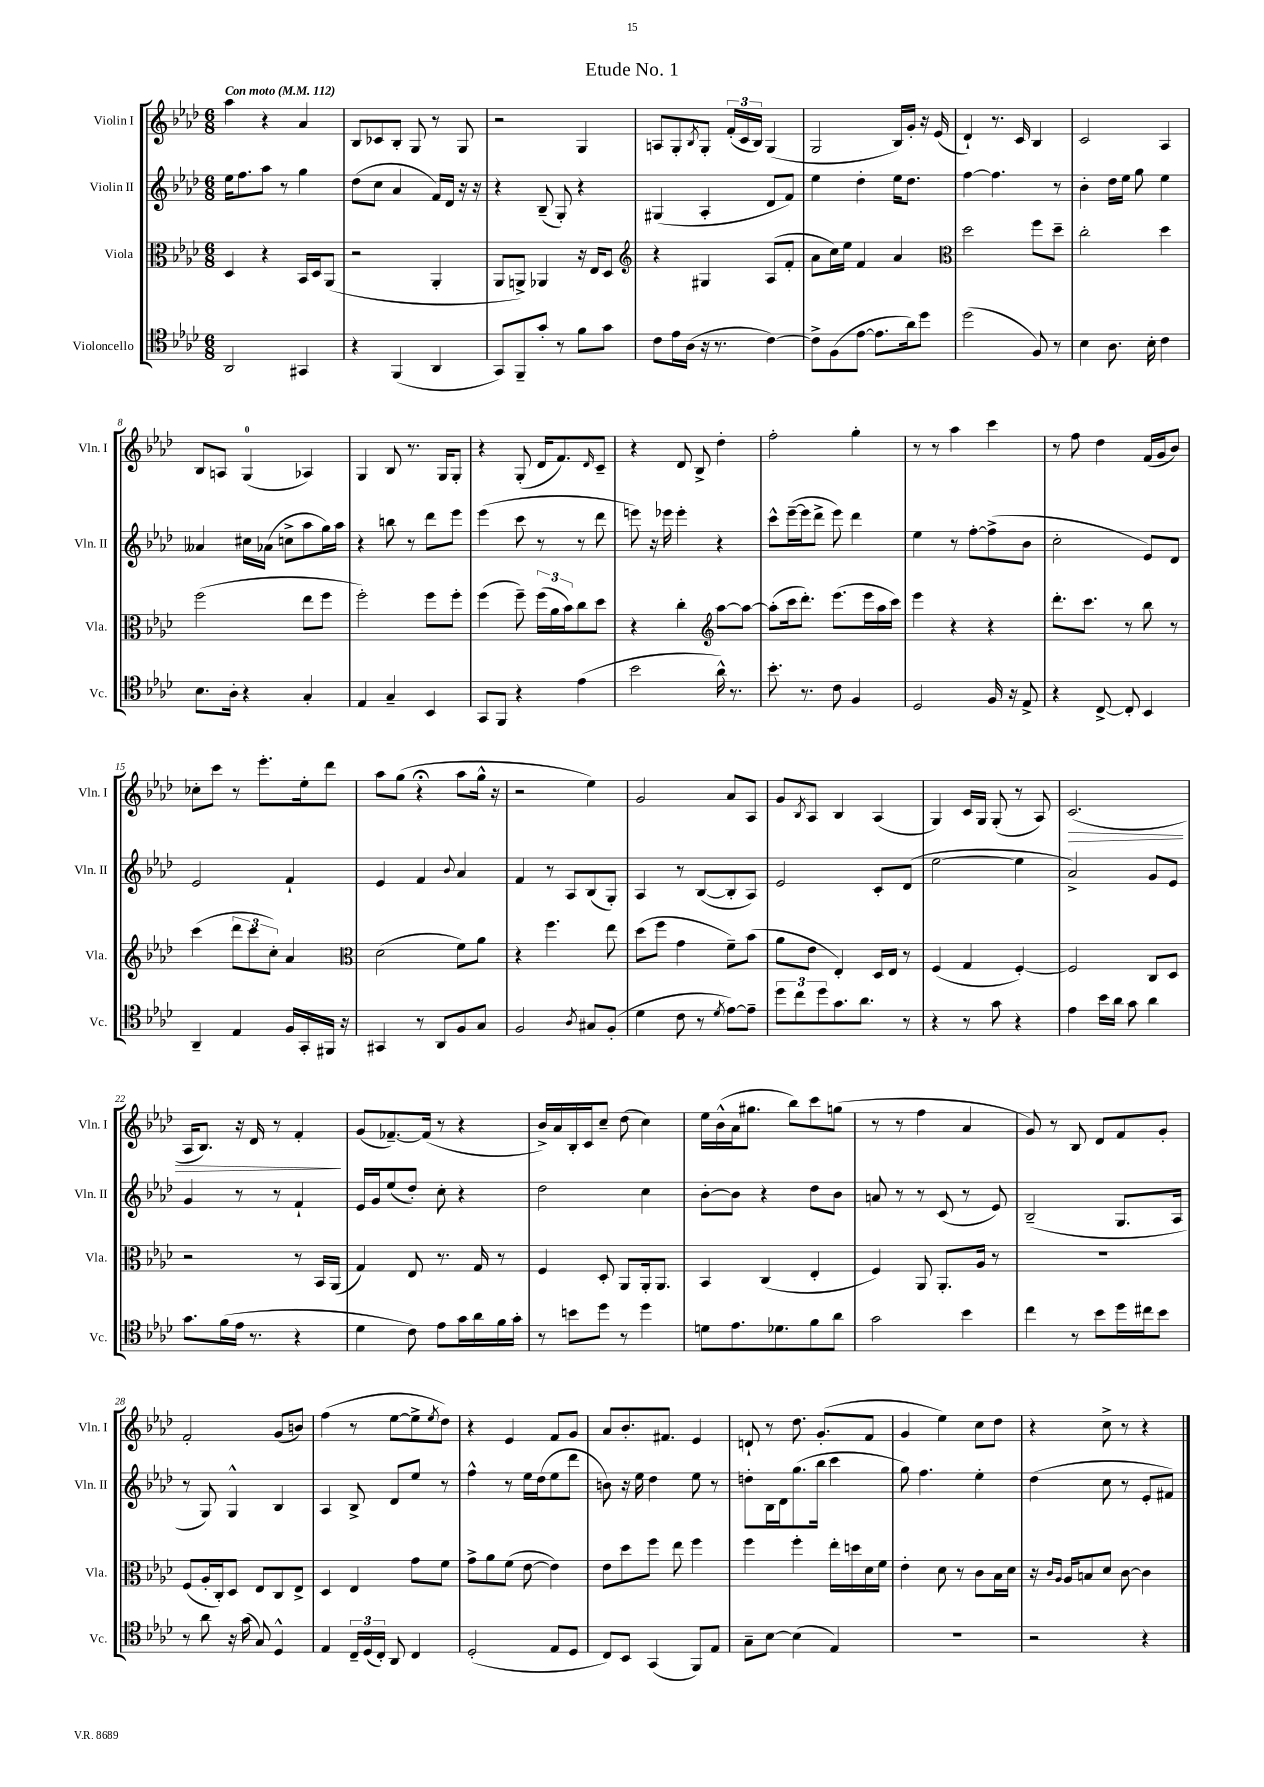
\header { title = "Etude No. 1" }
<<
\new StaffGroup <<
\new Staff = "s0" \with { instrumentName = "Violin I" shortInstrumentName = "Vln. I" } {
    \clef treble \key aes \major \numericTimeSignature \time 6/8 \tempo "Con moto" 4 = 112
    aes''4 r4 aes'4 |
    bes8 ces'8 bes8-. g8 r8 g8 |
    r2 g4 |
    a8 g8-. \acciaccatura { bes8 } g8-. \tuplet 3/2 { f'16-.( c'16 bes16) } g4( |
    g2 bes16) g'16-. r16 ees'16( |
    des'4-!) r8. c'16 bes4 |
    c'2 aes4 |
    bes8 a8 g4-0( aes4) |
    g4 bes8 r8. g16 g8-. |
    r4 g8-.( des'16 f'8.) \grace { des'16 } c'8-- |
    r4 des'8 bes8-> des''4-. |
    f''2-. g''4-. |
    r8 r8 aes''4 c'''4 |
    r8 f''8 des''4 f'16( g'16 bes'8) |
    ces''8-. c'''8 r8 ees'''8.-. ees''16-. des'''8 |
    aes''8 g''8( r4\fermata aes''8 g''16-^ r16 |
    r2 ees''4) |
    g'2 aes'8 aes8 |
    g'8 \acciaccatura { bes8 } aes8 bes4 aes4( |
    g4) c'16 g16 g8-.( r8 aes8) |
    c'2.\>( |
    aes16 bes8.) r16 des'16 r8 f'4-.\! |
    g'8( fes'8.~--) fes'16( r8 r4 |
    bes'16->) aes'16 bes16-. c'16 c''8-- des''8( c''4) |
    ees''16 bes'16-^( aes'16 gis''8. bes''8) c'''8 g''8( |
    r8 r8 f''4 aes'4 |
    g'8) r8 bes8 des'8 f'8 g'8-. |
    f'2-. g'8( b'8) |
    f''4( r8 ees''8~ ees''8-> \acciaccatura { ees''8 } des''8) |
    r4 ees'4 f'8 g'8 |
    aes'8 bes'8.-. fis'8. ees'4 |
    d'8-! r8 des''8. g'8.-.( f'8 |
    g'4 ees''4) c''8 des''8 |
    r4 c''8-> r8 r4 \bar "|." |
}
\new Staff = "s1" \with { instrumentName = "Violin II" shortInstrumentName = "Vln. II" } {
    \clef treble \key aes \major \numericTimeSignature \time 6/8
    ees''16 f''8. aes''8 r8 g''4 |
    des''8( c''8 aes'4 f'16) des'16 r16 r16 |
    r4 bes8--( g8-.) r4 |
    gis4( aes4-. des'8 f'8) |
    ees''4 des''4-. ees''16 des''8. |
    f''4~ f''4. r8 |
    bes'4-. des''16 ees''16 g''8 ees''4 |
    aeses'4 cis''16 aes'16( c''8-> aes''8 g''16) aes''16 |
    r4 b''8 r8 des'''8 ees'''8 |
    ees'''4( c'''8 r8 r8 des'''8 |
    e'''8) r16 ees'''16 ees'''4-. r4 |
    c'''8-^ ees'''16~--( ees'''16 des'''8-> ees'''8) des'''4 |
    ees''4 r8 f''8~-. f''8->( bes'8 |
    c''2-. ees'8) des'8 |
    ees'2 f'4-! |
    ees'4 f'4 \appoggiatura { bes'8 } aes'4 |
    f'4 r8 aes8 bes8( g8-.) |
    aes4 r8 bes8~( bes8-. aes8) |
    ees'2 c'8-. des'8( |
    ees''2~ ees''4 |
    aes'2->) g'8 ees'8 |
    g'4 r8 r8 f'4-! |
    ees'16 g'16 ees''8( des''8-.) c''8-. r4 |
    des''2 c''4 |
    bes'8~-. bes'8 r4 des''8 bes'8 |
    a'8 r8 r8 c'8( r8 ees'8) |
    bes2--( g8. aes16 |
    r8 g8) g4-^ bes4 |
    aes4 bes8-> des'8 ees''8 r8 |
    f''4-^ r8 ees''16 des''16( ees''8 des'''8 |
    b'8) r16 ees''16 des''4 ees''8 r8 |
    d''8-. bes16 des'16 g''8.( bes''16 c'''4 |
    g''8) f''4. ees''4-. |
    des''4( c''8 r8 ees'8-. fis'8) \bar "|." |
}
\new Staff = "s2" \with { instrumentName = "Viola" shortInstrumentName = "Vla." } {
    \clef alto \key aes \major \numericTimeSignature \time 6/8
    des4 r4 bes,16 des16 aes,8( |
    r2 aes,4-. |
    aes,8 a,8->) aes,4 r16 ees16 des8 |
    \clef treble r4 gis4 aes8( f'8-. |
    aes'8 c''16) ees''16 f'4 aes'4 |
    \clef alto des''2 f''8 des''8-- |
    c''2-. des''4 |
    f''2( ees''8 f''8 |
    f''2-.) f''8 f''8-. |
    f''4( f''8--) \tuplet 3/2 { f''16( aes'16 bes'16) } c''8 des''8 |
    r4 c''4-. \clef treble aes''8~ aes''8~ |
    aes''8-.( c'''16 des'''8.-.) ees'''8.( ees'''16 aes''16 c'''16) |
    ees'''4 r4 r4 |
    des'''8.-. c'''8. r8 bes''8 r8 |
    c'''4( \tuplet 3/2 { des'''8 c'''8 c''8-.) } aes'4 |
    \clef alto des'2( f'8) aes'8 |
    r4 f''4. ees''8 |
    des''8( f''8 g'4 f'8--) bes'8( |
    aes'8 ees'8 ees4-.) des16 ees16 r8 |
    f4( g4 f4~-.) |
    f2 c8 des8 |
    r2 r8 bes,16 aes,16( |
    g4) ees8 r8. g16 r8 |
    f4 des8-. aes,8 aes,16-. aes,8. |
    bes,4 c4( ees4-. |
    f4) aes,8 aes,8.-. aes16 r8 |
    R2. |
    f8( aes16-. c16-.) des8 ees8 c8 ees8-> |
    des4 ees4 g'8 f'8 |
    g'8-> aes'8 f'8( ees'8~ ees'4) |
    ees'8 des''8 f''8 ees''8 f''4 |
    f''4 f''4-. ees''16-. d''16 des'16 f'16 |
    ees'4-. des'8 r8 c'8 bes16 des'16 |
    r16 \grace { c'16 aes16 } aes16 b8 des'8 c'8~ c'4 \bar "|." |
}
\new Staff = "s3" \with { instrumentName = "Violoncello" shortInstrumentName = "Vc." } {
    \clef tenor \key aes \major \numericTimeSignature \time 6/8
    aes,2 gis,4 |
    r4 f,4( aes,4 |
    g,8) f,8-- g'8-. r8 f'8 g'8 |
    c'8 ees'16 aes16( r16 r8. c'4~) |
    c'8-> f8( ees'8~ ees'8. aes'16) des''8 |
    des''2( f8) r8 |
    bes4 aes8. bes16-. c'4 |
    bes8. aes16-. r4 g4-. |
    ees4 g4-- bes,4 |
    g,8 f,8 r4 ees'4( |
    bes'2 aes'16-^) r8. |
    bes'8.-. r8. c'8 f4 |
    des2 f16 r16 ees8-> |
    r4 c8~-> c8-. bes,4 |
    aes,4-- ees4 f16 g,16-. fis,16 r16 |
    gis,4 r8 aes,8 f8 g8 |
    f2 \acciaccatura { aes8 } gis8 f8-.( |
    des'4 c'8 r8 \acciaccatura { des'8 } ees'8~) ees'8-- |
    \tuplet 3/2 { des''8 c''8 des''8 } g'8. aes'8. r8 |
    r4 r8 g'8 r4 |
    ees'4 bes'16 aes'16 g'8 aes'4 |
    g'8. f'16( ees'16 r8. r4 |
    des'4 c'8) ees'8 g'16 aes'16 f'16 g'16-. |
    r8 b'8 des''8 r8 des''4 |
    d'8 ees'8. des'8. f'8 aes'8 |
    g'2 bes'4 |
    c''4 r8 bes'8 des''16 cis''16 bes'8 |
    r8 aes'8 r16 g'16( g8) des4-^ |
    ees4 \tuplet 3/2 { c16-- des16( c16-.) } aes,8 c4 |
    des2-.( ees8 des8 |
    c8) bes,8 g,4( f,8) ees8 |
    g8-- bes8~ bes4( ees4) |
    R2. |
    r2 r4 \bar "|." |
}
>>
>>
